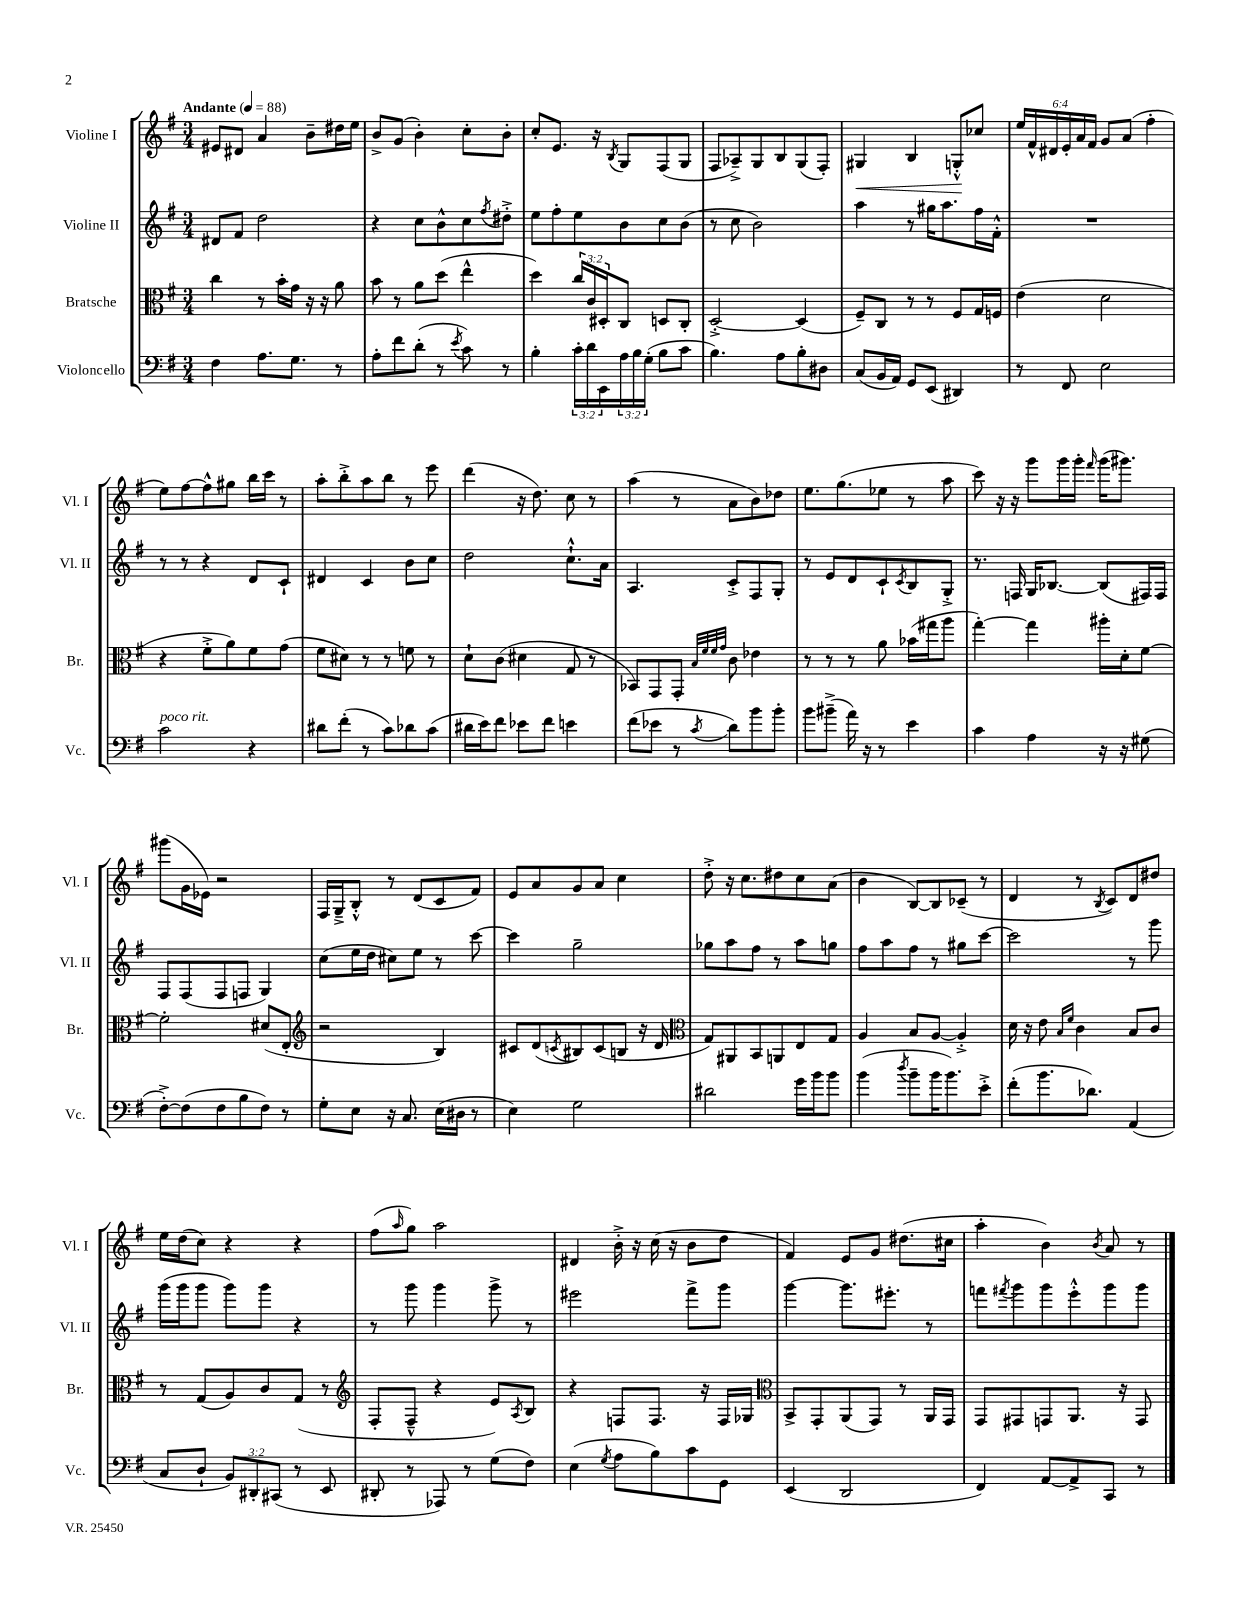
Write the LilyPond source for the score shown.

<<
\new StaffGroup <<
\new Staff = "s0" \with { instrumentName = "Violine I" shortInstrumentName = "Vl. I" } {
    \clef treble \key g \major \numericTimeSignature \time 3/4 \override Staff.TupletNumber.text = #tuplet-number::calc-fraction-text \tempo "Andante" 4 = 88
    eis'8 dis'8 a'4 b'8-- dis''16 e''16 |
    b'8-> g'8( b'4-.) c''8-. b'8-. |
    c''8-. e'8. r16 \acciaccatura { b8 } g8 fis8( g8 |
    fis8 aes8--->) g8 b8 g8( fis8-.) |
    gis4\< b4 g8-.-^\! ces''8 |
    \tuplet 6/4 { e''16 fis'16-^ dis'16 e'16-. a'16 fis'16 } g'8 a'8( fis''4-. |
    e''8) fis''8~ fis''8-^ gis''8 b''16 c'''16 r8 |
    a''8-. b''8-.-> a''8 b''8 r8 e'''8 |
    d'''4( r16 d''8.) c''8 r8 |
    a''4( r8 a'8 b'8) des''8 |
    e''8. g''8.( ees''8 r8 a''8 |
    c'''8) r16 r16 g'''8 g'''16 g'''16-. \grace { fis'''16 } g'''16( gis'''8.) |
    gis'''8( g'16 ees'16) r2 |
    fis16 g16---> b8-.-^ r8 d'8( c'8 fis'8) |
    e'8 a'8 g'8 a'8 c''4 |
    d''8-.-> r16 c''8. dis''8 c''8 a'8( |
    b'4 b8~) b8 ces'8--( r8 |
    d'4 r8 \acciaccatura { b8 } c'8) d'8 dis''8 |
    e''16 d''16( c''8) r4 r4 |
    fis''8( \grace { a''16 } g''8) a''2 |
    dis'4 b'16-.-> r16 c''16( r16 b'8 d''8 |
    fis'4) e'8 g'8 dis''8.( cis''16 |
    a''4-. b'4) \acciaccatura { b'8 } a'8 r8 \bar "|." |
}
\new Staff = "s1" \with { instrumentName = "Violine II" shortInstrumentName = "Vl. II" } {
    \clef treble \key g \major \numericTimeSignature \time 3/4
    dis'8 fis'8 d''2 |
    r4 c''8 b'8-^ c''8 \acciaccatura { fis''8 } dis''8-.-> |
    e''8 fis''8-. e''8 b'8 c''8 b'8( |
    r8 c''8 b'2) |
    a''4 r8 gis''16 a''8. fis''16 fis'16-.-^ |
    R2. |
    r8 r8 r4 d'8 c'8-! |
    dis'4 c'4 b'8 c''8 |
    d''2 c''8.-!-^ a'16 |
    a4. c'8-.-> fis8 g8-. |
    r8 e'8 d'8 c'8-! \acciaccatura { c'8 } b8 g8-.-> |
    r8. f16 g16 bes8.~ bes8( fis16) fis16 |
    fis8 fis8( fis8 f8 g4) |
    c''8( e''16 d''16 cis''8) e''8 r8 c'''8~ |
    c'''4 g''2-- |
    ges''8 a''8 fis''8 r8 a''8 g''8 |
    fis''8 a''8 fis''8 r8 gis''8 c'''8~ |
    c'''2 r8 g'''8 |
    g'''16( g'''16 g'''8 g'''8) g'''8 r4 |
    r8 g'''8 g'''4 g'''8-> r8 |
    eis'''2 fis'''8-> g'''8 |
    g'''4~ g'''8. eis'''8.-. r8 |
    f'''8 \acciaccatura { fis'''8 } g'''8 g'''8 e'''8-.-^ g'''8 g'''8 \bar "|." |
}
\new Staff = "s2" \with { instrumentName = "Bratsche" shortInstrumentName = "Br." } {
    \clef alto \key g \major \numericTimeSignature \time 3/4 \override Staff.TupletNumber.text = #tuplet-number::calc-fraction-text
    c''4 r8 b'16-. g'16 r16 r16 a'8 |
    b'8 r8 a'8 d''8( e''4-^ |
    d''4) \tuplet 3/2 { c''16 c'16 dis16-. } c8 d8 c8-. |
    d2~-.-> d4( |
    fis8--) c8 r8 r8 fis8 g16 f16 |
    e'4( d'2 |
    r4 fis'8-.-> a'8) fis'8 g'8( |
    fis'8 dis'8) r8 r8 f'8 r8 |
    d'8-! c'8( dis'4 g8 r8 |
    bes,8) g,8 g,8-. \grace { b32 fis'32 fis'32 g'32 } c'8 ees'4 |
    r8 r8 r8 a'8 bes'16( gis''16 a''8 |
    g''4~-.) g''4 ais''16-. d'16-. fis'8~ |
    fis'2-. dis'8( e8-. |
    \clef treble r2 b4) |
    cis'8 d'8( \acciaccatura { c'8 } bis8) c'8( b8 r16 d'16 |
    \clef alto g8) ais,8 b,8 a,8 e8 g8 |
    a4 b8 a8~ a4-.-> |
    d'16 r16 e'8 \grace { b16 fis'16 } c'4 b8 c'8 |
    r8 g8( a8) c'8 g8( r8 |
    \clef treble fis8-. fis8---^ r4 e'8) \acciaccatura { a8 } b8 |
    r4 f8 f8. r16 f16 ges16 |
    \clef alto b,8-> g,8-. a,8( g,8) r8 a,16 g,16 |
    g,8 gis,8 g,8 a,8. r16 g,8 \bar "|." |
}
\new Staff = "s3" \with { instrumentName = "Violoncello" shortInstrumentName = "Vc." } {
    \clef bass \key g \major \numericTimeSignature \time 3/4 \override Staff.TupletNumber.text = #tuplet-number::calc-fraction-text
    fis4 a8. g8. r8 |
    a8-. fis'8 d'8-.( r8 \acciaccatura { e'8 } c'8) r8 |
    b4-. \tuplet 3/2 { c'16-. d'16 e,16 } \tuplet 3/2 { a16 b16 g16-.( } b8 c'8 |
    b4.) a8 b8-. dis8 |
    c8( b,16 a,16) g,8 e,8( dis,4) |
    r8 fis,8 e2 |
    c'2^\markup { \italic "poco rit." } r4 |
    dis'8 fis'8-.( r8 c'8) des'8 c'8( |
    dis'16 e'16) fis'8 ees'8 fis'8 e'4 |
    fis'8( ees'8 r8 \acciaccatura { c'8 } d'8) b'8 b'8-. |
    b'8 bis'8--->( a'16) r16 r8 e'4 |
    c'4 a4 r16 r16 gis8( |
    fis8~-.->) fis8( fis8 b8 fis8) r8 |
    g8-. e8 r16 c8. e16( dis16 r8 |
    e4) g2 |
    dis'2 g'16 b'16 b'8 |
    b'4( \acciaccatura { d''8 } b'8-- b'16 b'8.) e'8-.-> |
    fis'8-.( b'8. des'8.) a,4( |
    c8 d8-! \tuplet 3/2 { b,8) dis,8-. cis,8( } r8 e,8 |
    dis,8-. r8 aes,,8) r8 g8( fis8) |
    e4( \acciaccatura { g8 } a8 b8) c'8 g,8 |
    e,4( d,2 |
    fis,4) a,8~ a,8-> c,8 r8 \bar "|." |
}
>>
>>
\layout { \context { \Score \remove "Bar_number_engraver" } }
